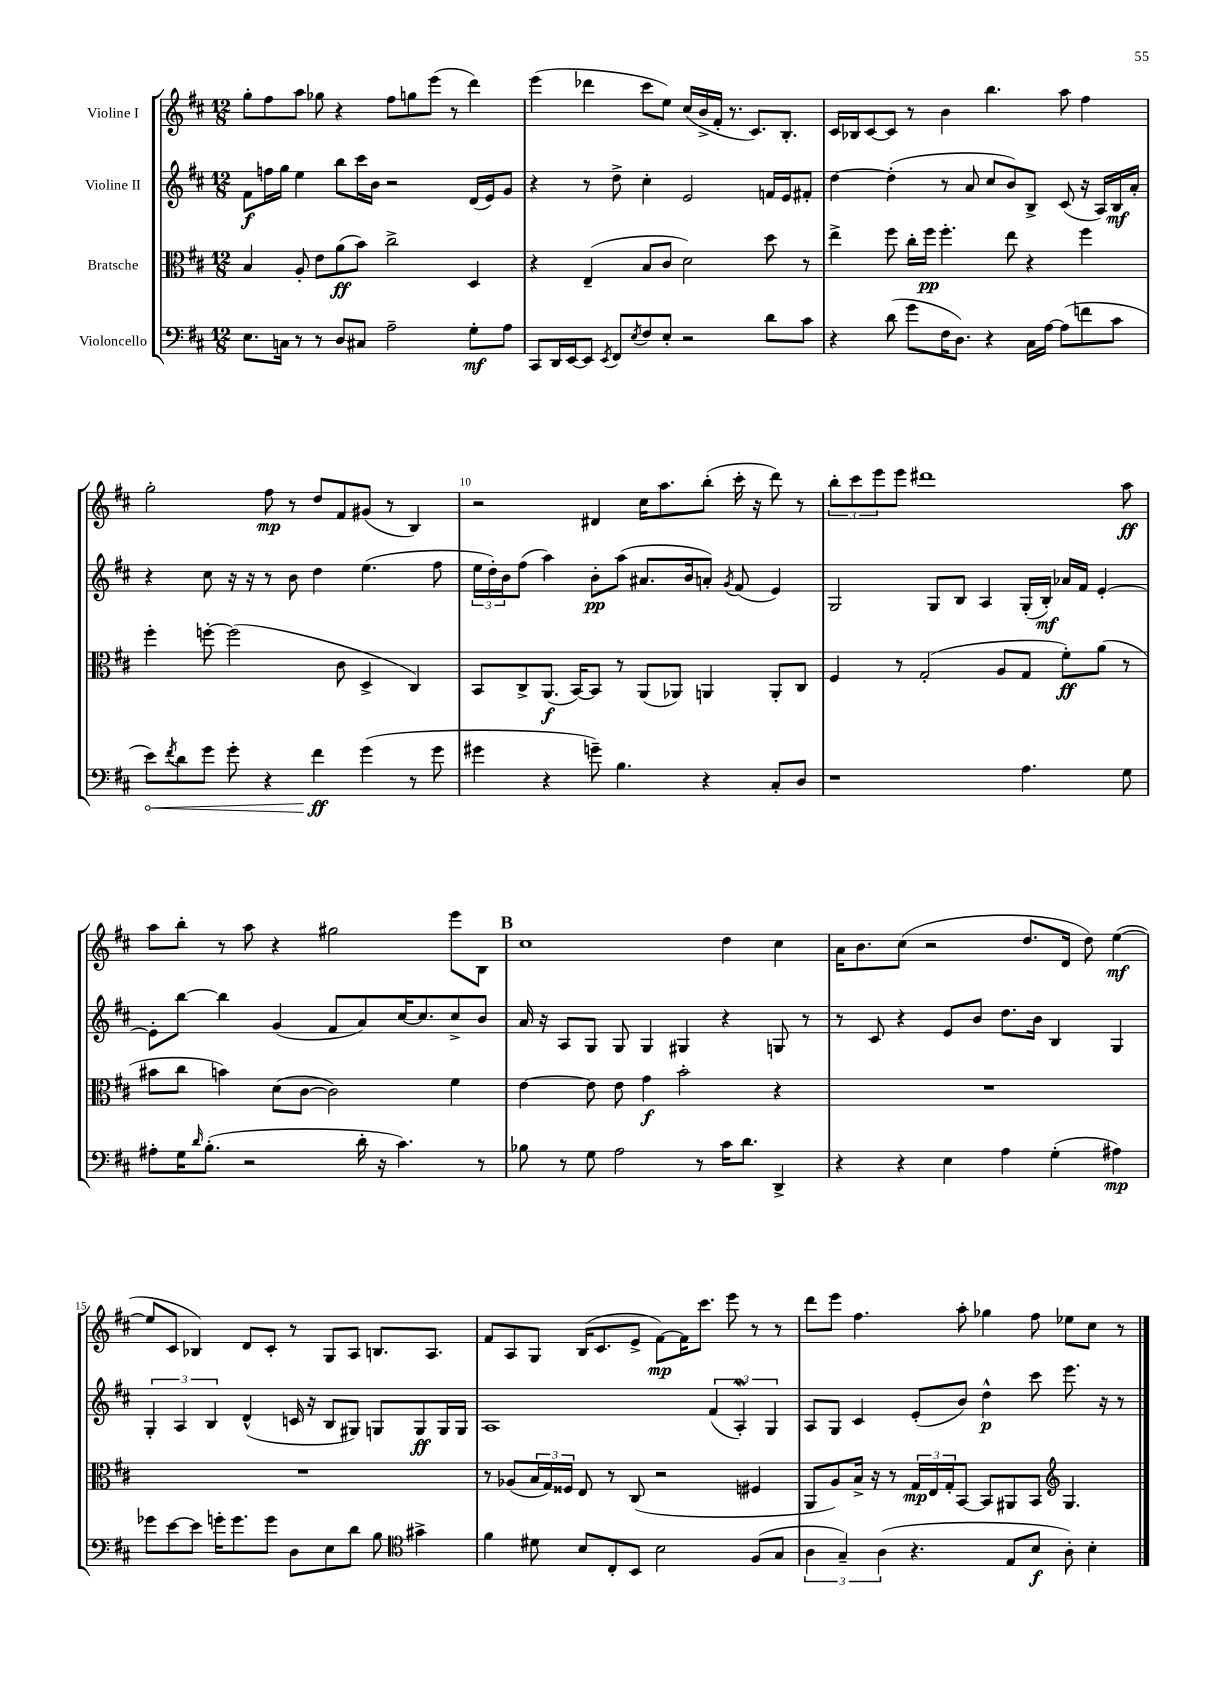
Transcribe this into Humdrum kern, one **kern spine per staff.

**kern	**kern	**kern	**kern
*staff4	*staff3	*staff2	*staff1
*clefF4	*clefC3	*clefG2	*clefG2
*k[f#c#]	*k[f#c#]	*k[f#c#]	*k[f#c#]
*M12/8	*M12/8	*M12/8	*M12/8
8.E	4B	8f#	8gg'
.	.	16ff	8ff#
16C	.	16gg	.
8r	8A'	4ee	8aa
8r	8e	.	8gg-
8D	(8a	8bb	4r
8C#	8b)	16ccc#	.
.	.	16b	.
2A~	2cc#^	2r	8ff#
.	.	.	8gg
.	.	.	(8eee
.	.	.	8r
8G'	4D	(16d	4ddd)
.	.	16e)	.
8A	.	8g	.
=	=	=	=
8CC#	4r	4r	(4eee
16DD	.	.	.
[16EE	.	.	.
8EE]	(4E~	8r	4ddd-
8qEE	.	.	.
8FF#	.	8dd^	.
8qE	.	.	.
8F#	8B	4cc#'	8ccc#
8E'	8c#	.	8ee)
2r	2d)	2e	(16cc#
.	.	.	16b^
.	.	.	16f#'
.	.	.	8.r
.	.	.	8.c#)
8d	8dd	16f	.
.	.	16e	8.B'
8c#	8r	8f#'	.
=	=	=	=
4r	4ee^	[4dd	16c#
.	.	.	16B-
.	.	.	[8c#
(8d	8ff#	(4dd']	8c#]
8g	16cc#'	.	8r
.	16ff#	.	.
16F#	4.ff#'	8r	4b
8.D)	.	.	.
.	.	8a	.
4r	.	8cc#	4.bb
.	8ee	8b)	.
16C#	4r	8B^	.
[16A	.	.	.
(8A]	.	(8c#	8aa
8f	4ff#	16r	4ff#
.	.	16A)	.
8c#	.	16B	.
.	.	16a'	.
=	=	=	=
8e)	4ff#'	4r	2gg'
8qf#	.	.	.
8d	.	.	.
8g	[8ff'	8cc#	.
8g'	(2ff]	16r	.
.	.	16r	.
4r	.	8r	8ff#
.	.	8b	8r
4f#	.	4dd	8dd
.	8c#	.	8f#
(4g	4D^	(4.ee	(8g#
.	.	.	8r
8r	4C#)	.	4B)
8g	.	8ff#	.
=	=	=	=
4g#	8BB	24ee	2r
.	.	24dd')	.
.	.	24b	.
.	8C#^	(8ff#	.
4r	(8.AA	4aa)	.
.	[16BB)	.	.
8g~)	8BB]	8b'	4d#
4.B	8r	(8aa	.
.	(8AA	8.a#	16cc#
.	.	.	8.aa
.	8AA-)	.	.
.	.	16b	.
4r	4AA	8a')	(8bb'
.	.	8qg	.
.	.	(8f#	16ccc#'
.	.	.	16r
8C#'	8AA'	4e)	8ddd)
8D	8C#	.	8r
=	=	=	=
1r	4F#	2G	12bb'
.	.	.	12ccc#
.	.	.	12eee
.	8r	.	8eee
.	(2G'	.	1ddd#
.	.	8G	.
.	.	8B	.
.	.	4A	.
.	8A	.	.
4.A	8G	(16G'	.
.	.	16B')	.
.	8f#')	16a-	.
.	.	16f#	.
.	(8a	[4e'	.
8G	8r	.	8aa
=	=	=	=
8A#'	8b#	8e']	8aa
16G	8cc#	[8bb	8bb'
16qqd	.	.	.
(8.B'	.	.	.
.	4b)	4bb]	8r
2r	.	.	8aa
.	(8d	(4g	4r
.	[8c#	.	.
.	2c#])	8f#	2gg#
16d'	.	8a)	.
16r	.	.	.
4.c#)	.	[16cc#	.
.	.	8.cc#]	.
.	4f#	8cc#^	8eee
8r	.	8b	8B
=	=	=	=
8B-	[4e	16a	1cc#
.	.	16r	.
8r	.	8A	.
8G	8e]	8G	.
2A	8e	8G	.
.	4g	4G	.
.	2b'	4G#	.
8r	.	.	.
16c#	.	4r	4dd
8.d	.	.	.
4DD^	4r	8G	4cc#
.	.	8r	.
=	=	=	=
4r	1.r	8r	16a
.	.	.	8.b
.	.	8c#	.
4r	.	4r	(8cc#
.	.	.	2r
4E	.	8e	.
.	.	8b	.
4A	.	8.dd	.
.	.	.	8.dd
.	.	16b	.
(4G'	.	4B	.
.	.	.	16d
.	.	.	8dd)
4A#)	.	4G	([4ee
=	=	=	=
8g-	1.r	6G'	8ee]
[8e	.	.	8c#
.	.	6A	.
8e]	.	.	4B-)
.	.	6B	.
16g'	.	.	.
8.g	.	.	.
.	.	(4d^^	8d
8g	.	.	8c#'
8D	.	16c	8r
.	.	16r	.
8E	.	8B	8G
8d	.	8G#)	8A
8B	.	8G	8.B
*clefC4	*	*	*
4g#^	.	8G	.
.	.	.	8.A
.	.	16G	.
.	.	16G	.
=	=	=	=
4f#	8r	1A	8f#
.	(8A-	.	8A
8d#	24B	.	8G
.	24G)	.	.
.	24F##	.	.
8B	8E	.	(16B
.	.	.	8.c#
8C#'	8r	.	.
8BB	(8C#	.	8e^
2B	2r	.	[8f#)
.	.	.	16f#]
.	.	.	8.ccc#
.	.	(6f#	.
.	.	.	8eee
.	.	6A')	.
(8F#	4F#	.	8r
.	.	6G	.
8G	.	.	8r
=	=	=	=
6A	8AA	8A	8ddd
.	8A)	8G	8eee
6G~)	.	.	.
.	16B^	4c#	4.ff#
.	16r	.	.
(6A	.	.	.
.	8r	.	.
4.r	24G	(8e'	.
.	24E	.	.
.	24G'	.	.
.	[8BB	8b)	8aa'
.	8BB]	4dd^^	4gg-
8E	8AA#	.	.
8B	8BB	8ccc#	8ff#
*	*clefG2	*	*
8A')	4.G	8.eee	8ee-
4B'	.	.	8cc#
.	.	16r	.
.	.	8r	8r
==	==	==	==
*-	*-	*-	*-
